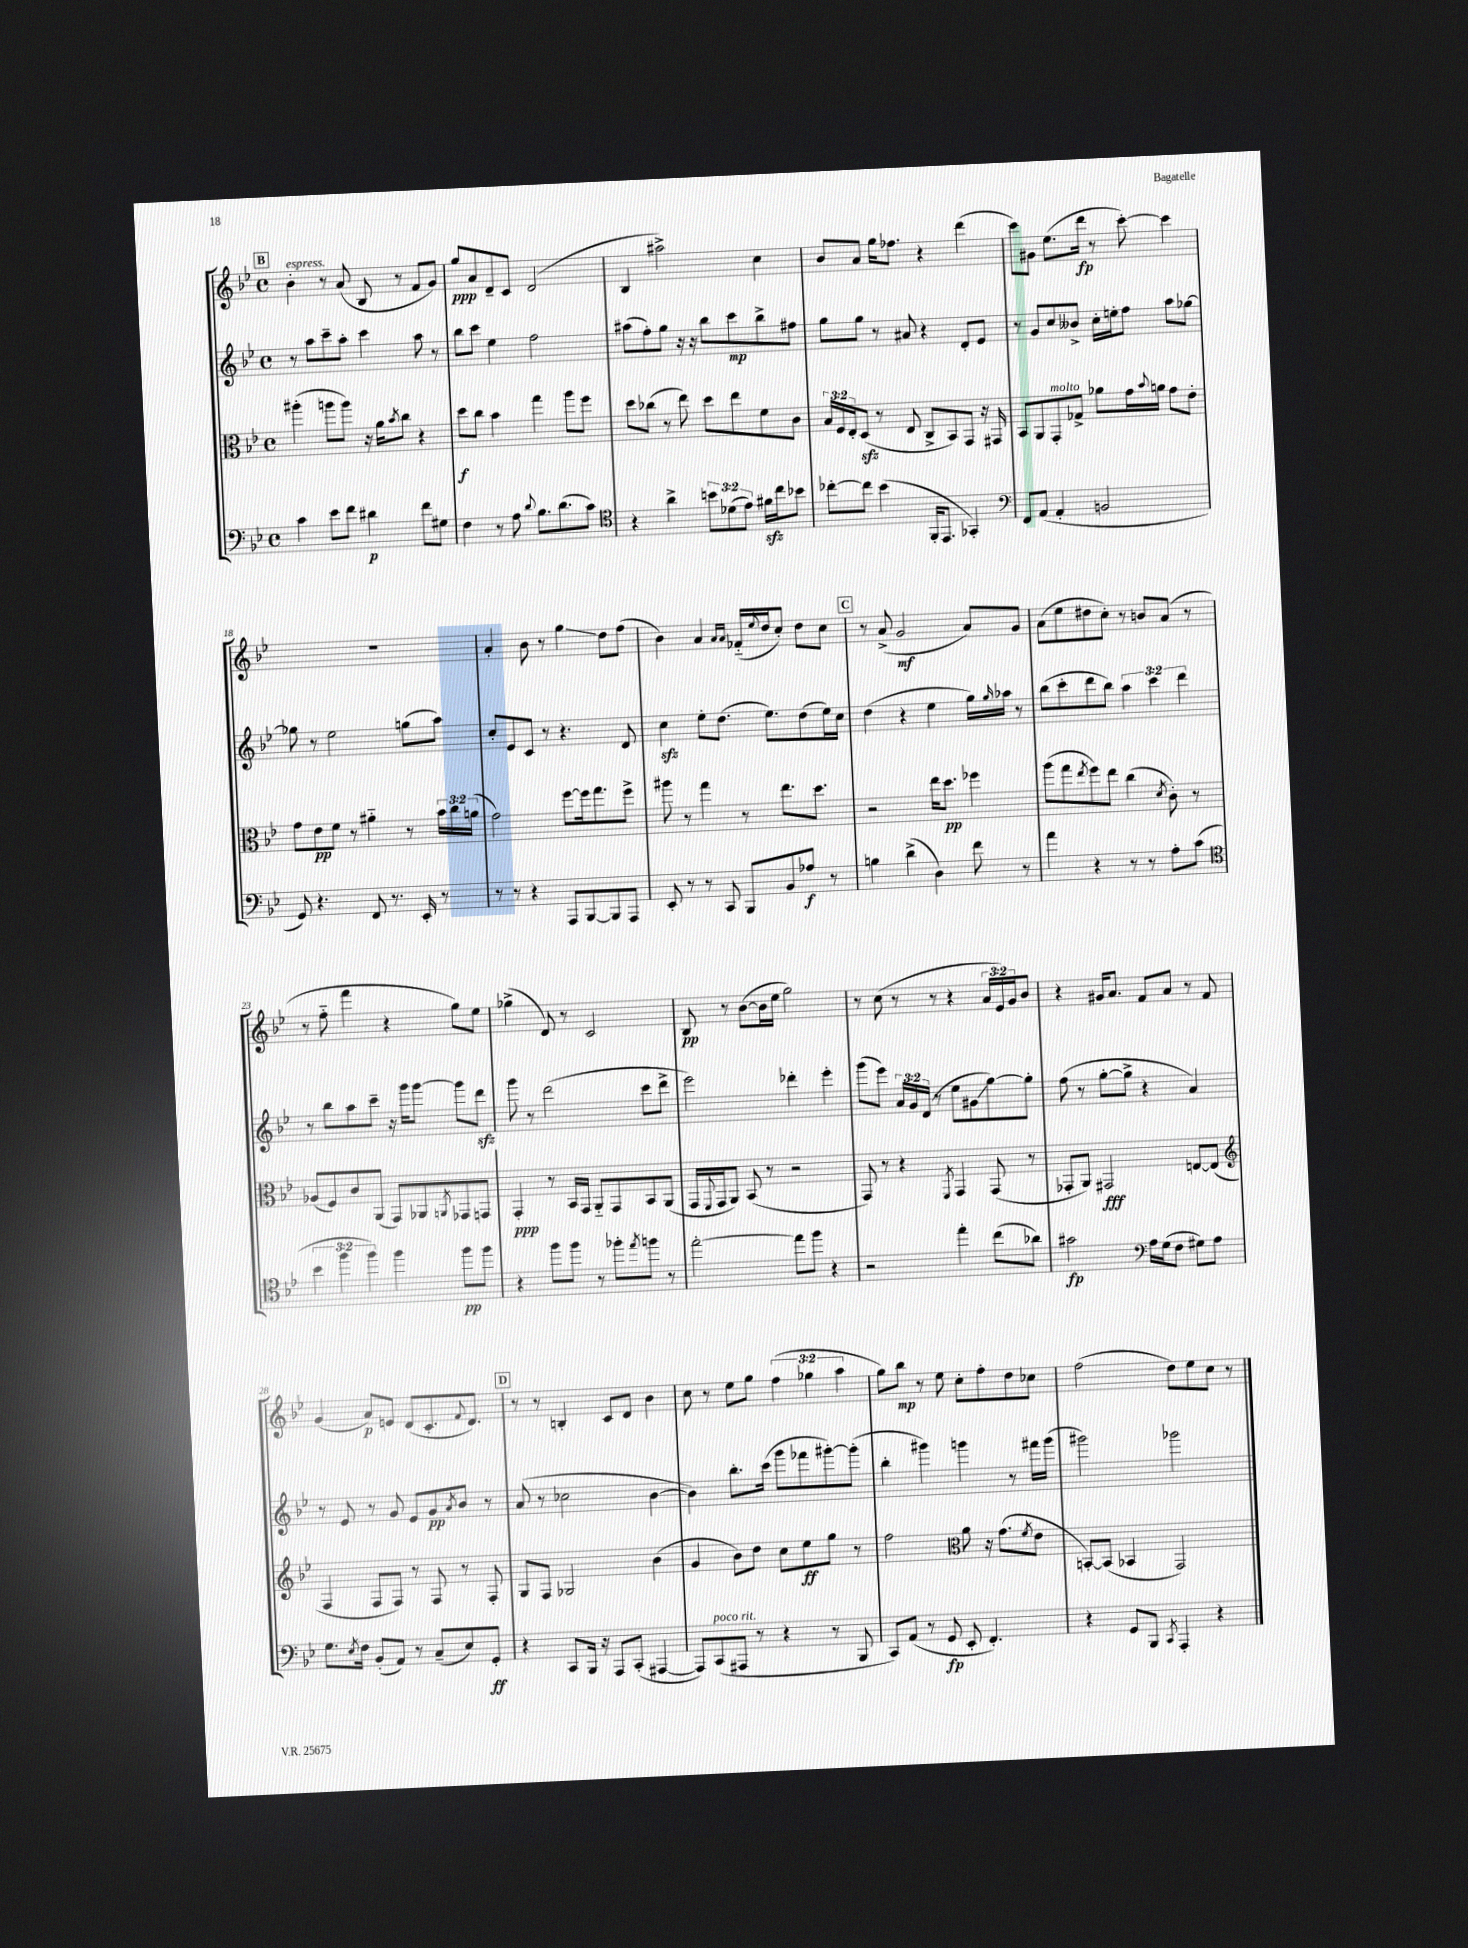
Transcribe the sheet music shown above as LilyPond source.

<<
\new StaffGroup <<
\new Staff = "s0" {
    \clef treble \key bes \major \defaultTimeSignature \time 4/4 \override Staff.TupletNumber.text = #tuplet-number::calc-fraction-text
    \mark \markup { \box "B" } bes'4-.^\markup { \italic "espress." } r8 a'8( bes8 r8 f'8 g'8) |
    g''8\ppp a'8 d'8-- c'8 d'2( |
    bes4 ais''2->) c''4 |
    bes'8 a'8 g''16 fes''8. r4 d'''4( |
    c'''8) gis'8 ees''8.( d'''16\fp r8 c'''8~-.) c'''4 |
    R1 |
    a'4-. bes'8 r8 g''4\glissando d''8 f''8( |
    bes'4) a'4 \grace { a'16 a'16 } fes'16-_( \appoggiatura { ees''8 } d''16 c''8-.) d''8 c''8 |
    \mark \markup { \box "C" } r8 a'8->( g'2\mf a'8) g'8 |
    a'8( ees''8 dis''8 c''8-.) r8 b'8 a'8( r8 |
    r8 f''8-_ f'''4 r4 g''8) ees''8 |
    ges''4->( d'8) r8 c'2 |
    bes8\pp r8 bes'8~( bes'16 ees''16 g''2) |
    r8 c''8( r8 r8 r4 \tuplet 3/2 { a'16 ees'16) g'16 } bes'8 |
    r4 gis'16 a'8. f'8 a'8 r8 f'8 |
    g'4( a'8\p) e'8 d'8( c'8.-. \appoggiatura { f'8 } d'8.) |
    \mark \markup { \box "D" } r8 r8 b4-. c'8 d'8 bes'4 |
    c''8 r8 ees''8 g''8 \tuplet 3/2 { f''4( ges''4 a''4 } |
    g''8) bes''8\mp r8 ees''8 c''8-. f''8-. d''8 ces''8 |
    f''2( d''8) ees''8 c''8 r8 \bar "|." |
}
\new Staff = "s1" {
    \clef treble \key bes \major \defaultTimeSignature \time 4/4 \override Staff.TupletNumber.text = #tuplet-number::calc-fraction-text
    \mark \markup { \box "B" } r8 a''8 c'''8-- a''8-. c'''4 a''8 r8 |
    bes''8 c'''8 ees''4 f''2 |
    ais''8( f''8-.) g''8 r16 r16 bes''8 c'''8\mp bes''8-> fis''8 |
    g''8 g''8 r8 ais'8 r4 d'8-. ees'8 |
    r8 g'8 c''8 beses'8-> c''16-. e''16-. f''8 a''8 ges''8~ |
    ges''8 r8 ees''2 g''8( a''8) |
    c''8-. ees'8 c'8 r8 r4. d'8 |
    c''4\sfz ees''8-. d''8.( ees''8.) d''8( ees''16) c''16 |
    \mark \markup { \box "C" } d''4( r4 ees''4 g''16) \grace { g''16 } aes''16 r8 |
    bes''8( c'''8-. d'''8 bes''8) \tuplet 3/2 { a''4 c'''4 d'''4 } |
    r8 bes''8 a''8 c'''8-- r16 g'''16 g'''8~ g'''8 d'''8\sfz |
    g'''8 r8 d'''2( c'''8 d'''8-> |
    ees'''2) des'''4-. ees'''4-. |
    g'''8( ees'''8) \tuplet 3/2 { a'16 g'16 d'16( } r8 ees''8 gis'8\glissando g''8~) g''8-. |
    f''8( r8 g''8~-. g''8-> r4 a'4) |
    r8 ees'8 r8 g'8 ees'8 g'8\pp \acciaccatura { a'8 } bes'8 r8 |
    \mark \markup { \box "D" } a'8( r8 ces''2 bes'4~ |
    bes'4) bes''8.-. c'''16( g'''8 fes'''8 gis'''8~-.) gis'''8-.( |
    bes''4-. gis'''4) g'''4 r8 fis'''16 g'''16( |
    gis'''2) ges'''2 \bar "|." |
}
\new Staff = "s2" {
    \clef alto \key bes \major \defaultTimeSignature \time 4/4 \override Staff.TupletNumber.text = #tuplet-number::calc-fraction-text
    \mark \markup { \box "B" } ais''4-.( a''8 a''8) r16 a'16 \acciaccatura { bes'8 } c''8 r4 |
    d''8\f c''8 bes'4 g''4 a''8 f''8 |
    d''8 ces''8( r8 ees''8) d''8 ees''8 f'8 c'8 |
    \tuplet 3/2 { bes16 f16 ees16-. } d8\sfz( r8 ees8 c8-> bes,8) g,8 r16 gis,16 |
    bes,8 a,8 g,8-.^\markup { \italic "molto" } ges8-> aes'8 g'16 \appoggiatura { bes'8 } a'16 g'8 ees'8-. |
    g'8 ees'8\pp f'8 r8 ais'4-_ r8 \tuplet 3/2 { bes'16 c''16 a'16( } |
    g'2) f''8~ f''16 g''8. f''8-> |
    ais''8 r8 g''4 r8 ees''8. d''8. |
    \mark \markup { \box "C" } r2 ees''16 d''8.\pp fes''4 |
    a''8( g''8 \acciaccatura { ees''8 } f''8) ees''8 c''4( \acciaccatura { d'8 } c'8-.) r8 |
    aes8( f8) c'8 a,8( g,8) aes,8 \acciaccatura { a,8 } ges,8 g,8 |
    g,4-.\ppp r8 bes,16 g,16 a,8-_ g,8 bes,8 a,8( |
    g,16 \appoggiatura { f,8 } g,16 a,8) bes,8( r8 r2 |
    g,8) r8 r4 \acciaccatura { f,8 } g,4 g,8( r8 |
    ges,8-. a,8) gis,2\fff e8~ e8( |
    \clef treble f4 f8 f8) r8 f8 r8 f8-. |
    \mark \markup { \box "D" } g8 f8 ges2 bes'4( |
    g'4 bes'8) d''8 c''8 ees''8\ff g''8 r8 |
    f''2 \clef alto a'8 r16 g'8.( \acciaccatura { f'8 } ees'8 |
    b,8~-.) b,8( bes,4 g,2) \bar "|." |
}
\new Staff = "s3" {
    \clef bass \key bes \major \defaultTimeSignature \time 4/4 \override Staff.TupletNumber.text = #tuplet-number::calc-fraction-text
    \mark \markup { \box "B" } c'4 ees'8 f'8 dis'4\p f'8 gis8 |
    f4 r8 a8 \appoggiatura { d'8 } bes8. d'8.( c'8) |
    \clef tenor r4 a'4-> \tuplet 3/2 { b'8 des'8( ees'8) } fis'16\sfz c''16 bes'8 |
    ces''8~-. ces''8 bes'4( f,16-. ees,8. ges,4-.) |
    \clef bass f,8 a,8( a,4-. b,2 |
    g,8) r4. f,8 r8. ees,16-. r8 |
    r8 r8 r4 a,,8 bes,,8~ bes,,8 a,,8 |
    ees,8-. r8 r8 c,8 bes,,8 bes,8 aes8\f r8 |
    \mark \markup { \box "C" } b4 d'4->( d4) f'8 r8 |
    a'4 r4 r8 r8 a8-. c'8( |
    \clef tenor \tuplet 3/2 { bes'4 f''4 f''4) } f''4 f''8\pp f''8 |
    r4 f''8 f''8 r8 fes''8-. \acciaccatura { ees''8 } f''8 r8 |
    ees''2~-. ees''8 f''8 r4 |
    r2 ees''4-. c''8( aes'8) |
    gis'2\fp \clef bass a16 g16( f8 gis8) a8 |
    g8. \acciaccatura { ees8 } f16 bes,8-.( a,8) r8 c8--( ees8) g,8-.\ff |
    \mark \markup { \box "D" } r4 c,8 bes,,16 r16 a,,8 c,8-.( ais,,4~ |
    ais,,8) c,8^\markup { \italic "poco rit." }( ais,,8 r8 r4 r8 bes,,8 |
    c,8) a,8( r8 g,8\fp ees,8-. f,4.-.) |
    r4 g,8 bes,,8 \acciaccatura { c,8 } a,,4-. r4 \bar "|." |
}
>>
>>
\layout { \context { \Score currentBarNumber = #13 } }
